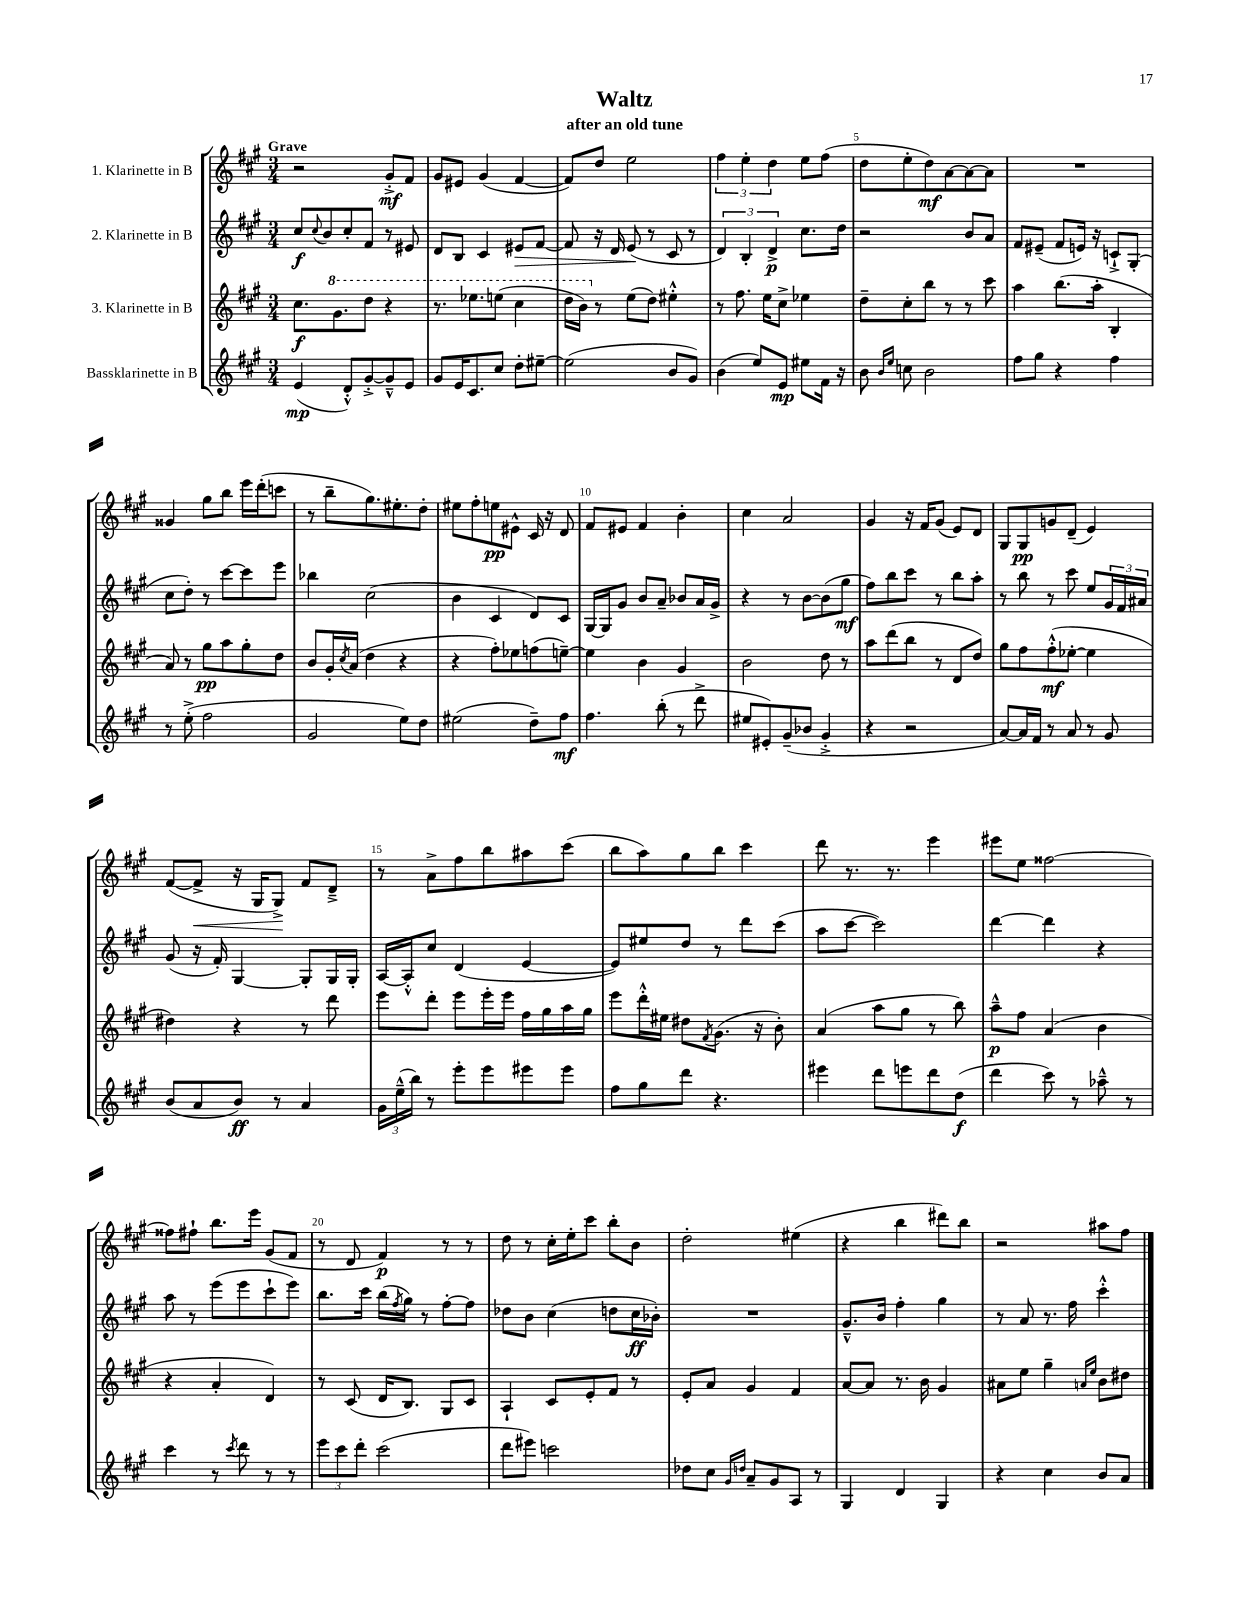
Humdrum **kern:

**kern	**kern	**kern	**kern
*staff4	*staff3	*staff2	*staff1
*clefG2	*clefG2	*clefG2	*clefG2
*k[f#c#g#]	*k[f#c#g#]	*k[f#c#g#]	*k[f#c#g#]
*M3/4	*M3/4	*M3/4	*M3/4
(4e	8.cc#	8cc#	2r
.	.	8qqcc#	.
.	.	8b	.
.	8.gg#	.	.
8d'^^)	.	8cc#'	.
[8g#'^	8ddd	8f#	.
8g#~^^]	4r	8r	8g#'^
8e	.	8e#	8f#
=	=	=	=
8g#	8.r	8d	8g#
16e	.	8B	8e#
8.c#	8.eee-	.	.
.	.	4c#	(4g#
8cc#	(8eee	.	.
8dd'	4ccc#	8e#	[4f#
[8ee#~	.	[8f#	.
=	=	=	=
(2ee#]	16ddd	8f#]	8f#])
.	16bb)	.	.
.	8r	16r	8dd
.	.	16d	.
.	(8ee	(8e	2ee
.	8dd)	8r	.
8b	4ee#'^^	8c#	.
8g#)	.	8r	.
=	=	=	=
(4b	8r	6d)	6ff#
.	8.ff#	.	.
.	.	6B'	6ee'
8ee)	.	.	.
.	16ee	.	.
.	.	6d^	6dd
8e	8cc#^	.	.
8ee#	4ee-	8.cc#	8ee
16f#	.	.	(8ff#
16r	.	16dd	.
=	=	=	=
8b	8dd~	2r	8dd
16qqb	.	.	.
16qqee	.	.	.
8cc	8cc#'	.	8ee'
2b	8bb	.	8dd)
.	8r	.	[8a
.	8r	8b	8a_
.	8ccc#	8a	8a]
=	=	=	=
8ff#	4aa	8f#	2.r
8gg#	.	(8e#~	.
4r	(8.bb	8f#	.
.	.	16e)	.
.	16aa'	16r	.
4ff#	4B'	8c`^	.
.	.	(8G#'	.
=	=	=	=
8r	8a)	8cc#	4g##
(8ee'^	8r	8dd')	.
2ff#	8gg#	8r	8gg#
.	8aa	[8ccc#	8bb
.	8gg#'	8ccc#]	16eee
.	.	.	(16ddd'
.	8dd	8eee	8ccc
=	=	=	=
2g#	8b	4bb-	8r
.	16g#'	.	8bb~
.	8qcc#	.	.
.	(16a	.	.
.	4dd	(2cc#	8.gg#)
.	.	.	8.ee#'
8ee)	4r	.	.
8dd	.	.	8dd'
=	=	=	=
(2ee#	4r	4b	8ee#
.	.	.	8ff#'
.	8ff#')	4c#	8ee
.	8ee-	.	8e#^^
8dd~)	(8ff	8d)	16c#
.	.	.	16r
8ff#	[8ee~)	8c#	8d
=	=	=	=
4.ff#	4ee]	[16G#	8f#
.	.	16G#]	.
.	.	8g#	8e#
.	4b	8b	4f#
(8bb'	.	8a~	.
8r	4g#	8b-	4b'
8ddd^	.	16a	.
.	.	16g#^	.
=	=	=	=
8ee#	2b	4r	4cc#
8e#')	.	.	.
(8g#~	.	8r	2a
8b-	.	[8b	.
4g#'^	8dd	(8b]	.
.	8r	8gg#	.
=	=	=	=
4r	8aa	8ff#)	4g#
.	(8ddd	8bb	.
2r	8bb	8ccc#	16r
.	.	.	16f#
.	8r	8r	(8g#
.	8d	8bb	8e)
.	8dd)	8aa'	8d
=	=	=	=
[8a)	8gg#	8r	8G#
16a]	8ff#	8bb	8G#
16f#	.	.	.
8r	(8ff#'^^	8r	8g
8a	[8ee-'	8ccc#	(8d~
8r	4ee-]	8ee	4e)
8g#	.	24g#	.
.	.	24f#	.
.	.	24a#	.
=	=	=	=
(8b	4dd#)	(8g#	([8f#
8a	.	16r	8f#^]
.	.	16f#')	.
8b)	4r	[4G#	16r
.	.	.	16G#
8r	.	.	8G#^)
4a	8r	8G#']	8f#
.	8ddd	16G#	8d~^
.	.	16G#'	.
=	=	=	=
24g#	8eee	[16A	8r
(24ee~^^	.	.	.
.	.	16A'^^]	.
24bb)	.	.	.
8r	8ddd'	8cc#	8a^
8eee'	8eee	(4d	8ff#
8eee	16eee'	.	8bb
.	16eee	.	.
8eee#	16ff#	[4e	8aa#
.	16gg#	.	.
8eee#	16aa	.	(8ccc#
.	16gg#	.	.
=	=	=	=
8ff#	8eee	8e])	8bb
8gg#	16ddd'^^	8ee#	8aa)
.	16ee#	.	.
8ddd	8dd#	8dd	8gg#
.	8qf#	.	.
4.r	(8.g#	8r	8bb
.	.	8ddd	4ccc#
.	16r	.	.
.	8b')	(8ccc#	.
=	=	=	=
4eee#	(4a	8aa	8ddd
.	.	[8ccc#	8.r
8ddd	8aa	2ccc#])	.
.	.	.	8.r
8eee	8gg#	.	.
8ddd	8r	.	4eee
(8dd	8bb)	.	.
=	=	=	=
4ddd	8aa~^^	[4ddd	8eee#
.	8ff#	.	8ee
8ccc#)	(4a	4ddd]	[2ff##
8r	.	.	.
8aa-~^^	4b	4r	.
8r	.	.	.
=	=	=	=
4ccc#	4r	8aa	8ff##]
.	.	8r	8ff#`
8r	4a'	(8eee	8.bb
8qccc#	.	.	.
8ddd	.	8eee	.
.	.	.	16eee
8r	4d)	8ccc#`	(8g#
8r	.	8eee)	8f#
=	=	=	=
12eee	8r	8.bb	8r
12ccc#	.	.	.
.	(8c#	.	8d
12ddd'	.	.	.
.	.	16ccc#	.
(2ccc#	16d	(16bb	4f#)
.	.	8qff#	.
.	8.B)	16gg#)	.
.	.	8r	.
.	8G#	[8ff#'	8r
.	8c#	8ff#]	8r
=	=	=	=
8ddd	4A`	8dd-	8dd
8eee#)	.	8b	8r
2ccc	8c#	(4cc#	16cc#'
.	.	.	16ee'
.	8e'	.	8ccc#
.	8f#	8dd	8bb'
.	8r	16cc#	8b
.	.	16b-')	.
=	=	=	=
8dd-	8e'	2.r	2dd'
8cc#	8a	.	.
16qqg#	.	.	.
16qqdd	.	.	.
8a~	4g#	.	.
8g#	.	.	.
8A	4f#	.	(4ee#
8r	.	.	.
=	=	=	=
4G#	[8a	8.g#~^^	4r
.	8a]	.	.
.	.	16b	.
4d	8.r	4ff#'	4bb
.	16b	.	.
4G#	4g#	4gg#	8ddd#)
.	.	.	8bb
=	=	=	=
4r	8a#	8r	2r
.	8ee	8a	.
4cc#	4gg#~	8.r	.
.	.	16ff#	.
.	16qqa	.	.
.	16qqee	.	.
8b	8b	4ccc#'^^	8aa#
8a	8dd#	.	8ff#
==	==	==	==
*-	*-	*-	*-
